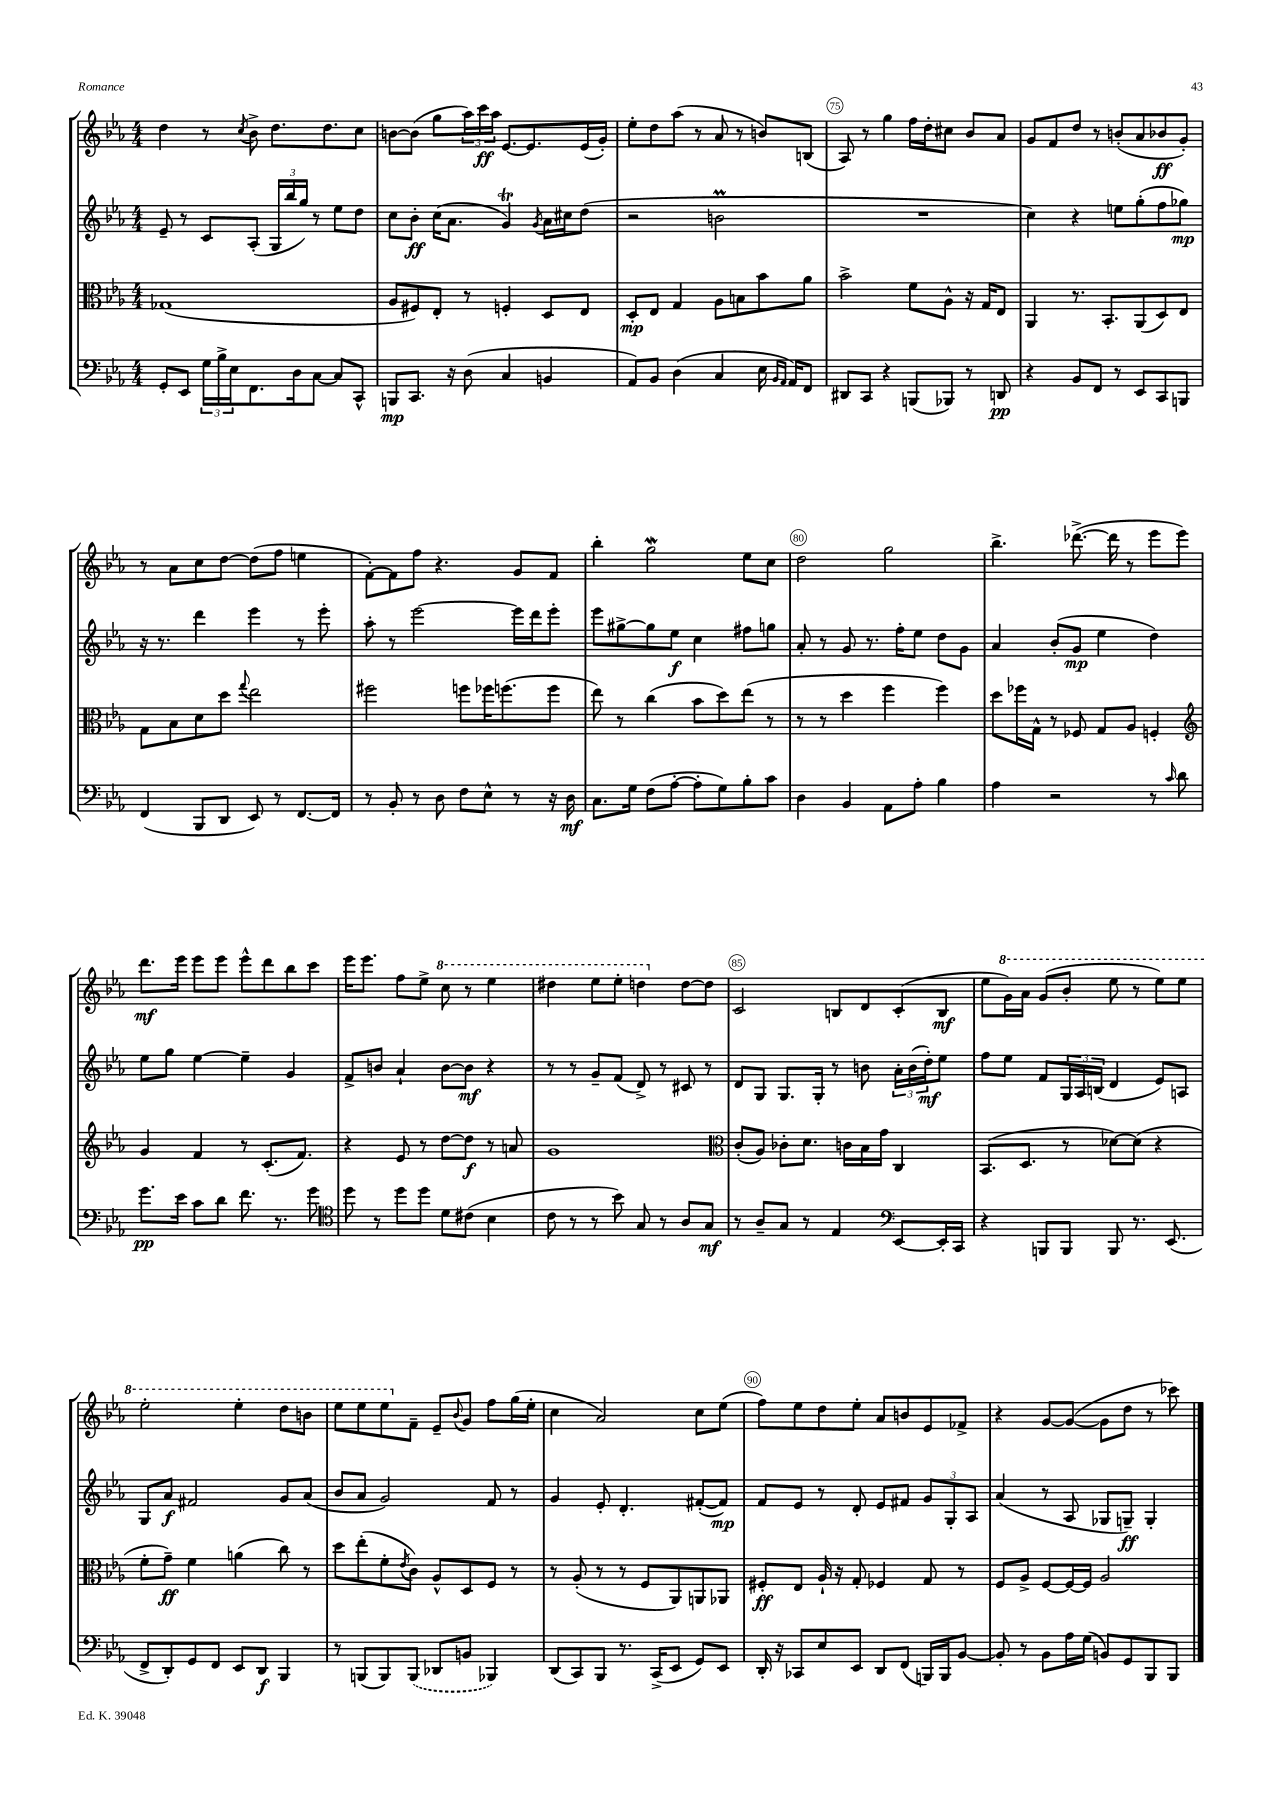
<<
\new StaffGroup <<
\new Staff = "s0" {
    \clef treble \key ees \major \numericTimeSignature \time 4/4
    d''4 r8 \acciaccatura { c''8 } bes'8-> d''8. d''8. c''8 |
    b'8~ b'8( g''8 \tuplet 3/2 { aes''16) c'''16\ff aes''16 } ees'8.~ ees'8. ees'16( g'16-.) |
    ees''8-. d''8 aes''8( r8 aes'8 r8 b'8) b8( |
    aes8) r8 g''4 f''16 d''16-. cis''8 bes'8 aes'8 |
    g'8 f'8 d''8 r8 b'8-.( aes'8 bes'8\ff g'8-.) |
    r8 aes'8 c''8 d''8~ d''8( f''8 e''4 |
    f'8~-.) f'8 f''8 r4. g'8 f'8 |
    bes''4-. g''2\mordent ees''8 c''8 |
    d''2 g''2 |
    bes''4.-> des'''8.~->( des'''16 r8 ees'''8 ees'''8) |
    d'''8.\mf ees'''16 ees'''8 ees'''8 ees'''8-^ d'''8 bes''8 c'''8 |
    ees'''16 ees'''8. f''8 ees''8-> \ottava #1 c'''8 r8 ees'''4 |
    dis'''4 ees'''8 ees'''8-. d'''4 \ottava #0 d''8~ d''8 |
    c'2 b8 d'8 c'8-.( b8\mf |
    ees''8 \ottava #1 g''16) aes''16 g''8( bes''8-. ees'''8 r8 ees'''8) ees'''8 |
    ees'''2-. ees'''4-. d'''8 b''8 |
    ees'''8 ees'''8 ees'''8 \ottava #0 f'8-- ees'8-- \appoggiatura { bes'8 } g'8 f''8 g''16( ees''16-. |
    c''4 aes'2) c''8 ees''8( |
    f''8) ees''8 d''8 ees''8-. aes'8 b'8 ees'8 fes'8-> |
    r4 g'8~ g'8~( g'8 d''8 r8 ces'''8) \bar "|." |
}
\new Staff = "s1" {
    \clef treble \key ees \major \numericTimeSignature \time 4/4
    ees'8-- r8 c'8 aes8-.( \tuplet 3/2 { g16 bes''16 g''16) } r8 ees''8 d''8 |
    c''8 bes'8-.\ff c''16( aes'8. g'4\trill) \acciaccatura { g'8 } aes'16 cis''16 d''8( |
    r2 b'2\prall |
    R1 |
    c''4) r4 e''8 g''8-.( f''8 ges''8\mp) |
    r16 r8. d'''4 ees'''4 r8 ees'''8-. |
    aes''8-. r8 ees'''2~ ees'''16 d'''16 ees'''8-. |
    ees'''8 gis''8~-> gis''8 ees''8\f c''4 fis''8 g''8 |
    aes'8-. r8 g'8 r8. f''16-. ees''8 d''8 g'8 |
    aes'4 bes'8-.( g'8\mp ees''4 d''4) |
    ees''8 g''8 ees''4~ ees''4-- g'4 |
    f'8-> b'8 aes'4-! b'8~ b'8\mf r4 |
    r8 r8 g'8-- f'8( d'8->) r8 cis'8 r8 |
    d'8 g8 g8. g16-. r8 b'8 \tuplet 3/2 { aes'16-. b'16( d''16-.\mf) } ees''8 |
    f''8 ees''8 f'8 \tuplet 3/2 { g16 aes16 b16( } d'4 ees'8) a8 |
    g8 aes'8\f fis'2 g'8 aes'8( |
    bes'8 aes'8 g'2) f'8 r8 |
    g'4 ees'8-. d'4.-. fis'8~-.( fis'8\mp) |
    f'8 ees'8 r8 d'8-. ees'8 fis'8 \tuplet 3/2 { g'8 g8-. aes8 } |
    aes'4( r8 aes8 ges8 g8--\ff) g4-. \bar "|." |
}
\new Staff = "s2" {
    \clef alto \key ees \major \numericTimeSignature \time 4/4
    ges1( |
    aes8 fis8) ees8-. r8 f4-. d8 ees8 |
    d8-.\mp ees8 g4 aes8 b8 bes'8 aes'8 |
    bes'2-> f'8 aes8-^ r16 g16 ees8 |
    aes,4 r8. bes,8.-. aes,8( d8) ees8 |
    g8 bes8 d'8 d''8 \appoggiatura { g''8 } ees''2 |
    fis''2 f''8 fes''16 f''8.( f''8 |
    ees''8) r8 c''4( bes'8 d''8) ees''8( r8 |
    r8 r8 d''4 f''4 f''4) |
    d''8 fes''16 g16-^ r8 fes8 g8 aes8 f4-. |
    \clef treble g'4 f'4 r8 c'8.-.( f'8.) |
    r4 ees'8 r8 d''8~ d''8\f r8 a'8 |
    g'1 |
    \clef alto c'8-.( aes8) ces'8-. d'8. c'16 bes16 g'16 c4 |
    bes,8.( d8. r8 des'8~) des'8( r4 |
    f'8-. g'8--\ff) f'4 a'4( c''8) r8 |
    d''8 ees''8-.( f'8-. \acciaccatura { ees'8 } c'8) aes8-^ d8 f8 r8 |
    r8 aes8-.( r8 r8 f8 aes,8) a,8 aes,8 |
    fis8-.\ff ees8 aes16-! r16 g8-. fes4 g8 r8 |
    f8 aes8-> f8~ f16~ f16 aes2 \bar "|." |
}
\new Staff = "s3" {
    \clef bass \key ees \major \numericTimeSignature \time 4/4
    g,8-. ees,8 \tuplet 3/2 { g16 bes16-> ees16 } f,8. d16 c8~ c8 c,8-^ |
    b,,8\mp c,8. r16 d8( c4 b,4 |
    aes,8) bes,8 d4( c4 ees16 \grace { bes,16 aes,16 } aes,16) f,8 |
    dis,8 c,8 r4 b,,8( bes,,8) r8 d,8\pp |
    r4 bes,8 f,8 r8 ees,8 c,8 b,,8 |
    f,4( bes,,8 d,8 ees,8) r8 f,8.~ f,16 |
    r8 bes,8-. r8 d8 f8 ees8-^ r8 r16 d16\mf |
    c8. g16 f8( aes8~-. aes8-. g8) bes8-. c'8 |
    d4 bes,4 aes,8 aes8-. bes4 |
    aes4 r2 r8 \grace { c'16 } d'8 |
    g'8.\pp ees'16 c'8 d'8 f'8. r8. g'8 |
    \clef tenor d''8 r8 d''8 d''8 d'8 cis'8( bes4 |
    c'8 r8 r8 bes'8) g8 r8 aes8 g8\mf |
    r8 aes8-- g8 r8 ees4 \clef bass ees,8~ ees,16-. c,16 |
    r4 b,,8 b,,8 b,,8 r8. ees,8.( |
    f,8-> d,8-.) g,8 f,8 ees,8 d,8\f bes,,4 |
    r8 b,,8( b,,8) \once \slurDashed b,,8( des,8 b,8 bes,,4) |
    d,8( c,8) bes,,8 r8. c,16->( ees,8 g,8) ees,8 |
    d,16-. r16 ces,8 ees8 ees,8 d,8 f,8( b,,16) b,,16 bes,8~ |
    bes,8-. r8 bes,8 aes16 g16( b,8) g,8 bes,,8 bes,,8 \bar "|." |
}
>>
>>
\layout { \context { \Score currentBarNumber = #72 \override BarNumber.break-visibility = ##(#f #t #t) barNumberVisibility = #(every-nth-bar-number-visible 5) \override BarNumber.stencil = #(make-stencil-circler 0.1 0.3 ly:text-interface::print) } }
